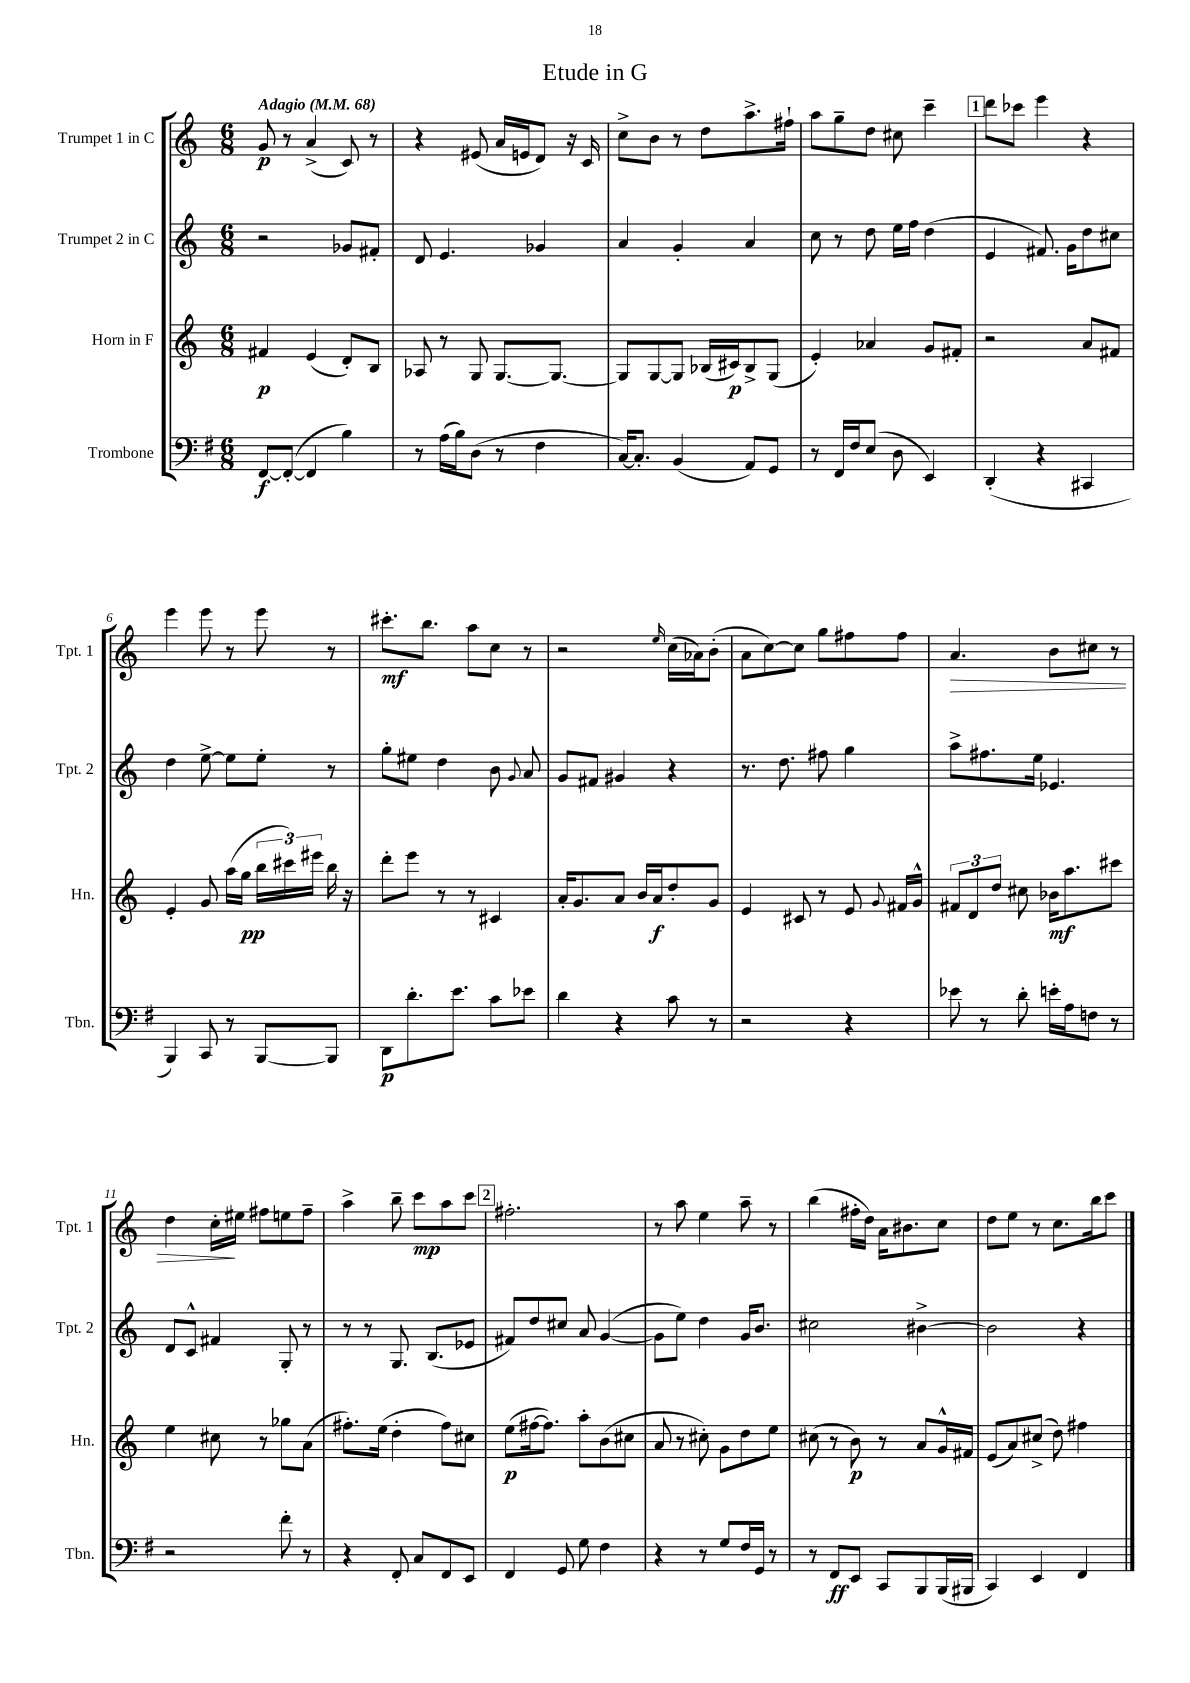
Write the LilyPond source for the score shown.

\header { title = "Etude in G" }
<<
\new StaffGroup <<
\new Staff = "s0" \with { instrumentName = "Trumpet 1 in C" shortInstrumentName = "Tpt. 1" } {
    \clef treble \key c \major \numericTimeSignature \time 6/8 \tempo "Adagio" 4 = 68
    \autoBeamOff g'8\p r8 a'4->( c'8) r8 |
    r4 eis'8( a'16[ e'16 d'8]) r16 c'16 |
    c''8[-> b'8] r8 d''8[ a''8.-> fis''16]-! |
    a''8[ g''8-- d''8] cis''8 c'''4-- |
    \mark \markup { \box "1" } d'''8[ ces'''8] e'''4 r4 |
    e'''4 e'''8 r8 e'''8 r8 |
    cis'''8.[-.\mf b''8.] a''8[ c''8] r8 |
    r2 \grace { e''16 } c''16[( aes'16) b'8]-.( |
    a'8[ c''8~) c''8] g''8[ fis''8 fis''8] |
    a'4.\> b'8[ cis''8] r8 |
    d''4 c''16[-.\! eis''16] fis''8[ e''8 fis''8]-- |
    a''4-> b''8-- c'''8[\mp a''8 c'''8] |
    \mark \markup { \box "2" } fis''2.-. |
    r8 a''8 e''4 a''8-- r8 |
    b''4( fis''16[-. d''16]) a'16[ bis'8. c''8] |
    d''8[ e''8] r8 c''8.[ b''16 c'''8] \bar "|." |
}
\new Staff = "s1" \with { instrumentName = "Trumpet 2 in C" shortInstrumentName = "Tpt. 2" } {
    \clef treble \key c \major \numericTimeSignature \time 6/8
    \autoBeamOff r2 ges'8[ fis'8]-. |
    d'8 e'4. ges'4 |
    a'4 g'4-. a'4 |
    c''8 r8 d''8 e''16[ f''16] d''4( |
    \mark \markup { \box "1" } e'4 fis'8.) g'16[ d''8 cis''8] |
    d''4 e''8~-> e''8[ e''8]-. r8 |
    g''8[-. eis''8] d''4 b'8 \appoggiatura { g'8 } a'8 |
    g'8[ fis'8] gis'4 r4 |
    r8. d''8. fis''8 g''4 |
    a''8[-> fis''8. e''16] ees'4. |
    d'8[ c'8]-^ fis'4 g8-. r8 |
    r8 r8 g8. b8.[( ees'8] |
    \mark \markup { \box "2" } fis'8[) d''8 cis''8] a'8 g'4~( |
    g'8[ e''8]) d''4 g'16[ b'8.] |
    cis''2 bis'4~-> |
    bis'2 r4 \bar "|." |
}
\new Staff = "s2" \with { instrumentName = "Horn in F" shortInstrumentName = "Hn." } {
    \clef treble \key c \major \numericTimeSignature \time 6/8
    \autoBeamOff fis'4\p e'4( d'8[-.) b8] |
    aes8 r8 g8 g8.[~ g8.]~ |
    g8[ g8~ g8] bes16[( cis'16\p) bes8-> g8]( |
    e'4-.) aes'4 g'8[ fis'8]-. |
    \mark \markup { \box "1" } r2 a'8[ fis'8] |
    e'4-. g'8 a''16[( g''16]\pp \tuplet 3/2 { b''16[ cis'''16) eis'''16] } b''16 r16 |
    d'''8[-. e'''8] r8 r8 cis'4 |
    a'16[-. g'8. a'8] b'16[ a'16\f d''8-. g'8] |
    e'4 cis'8 r8 e'8 \appoggiatura { g'8 } fis'16[ g'16]-^ |
    \tuplet 3/2 { fis'8[ d'8 d''8] } cis''8 bes'16[\mf a''8. cis'''8] |
    e''4 cis''8 r8 ges''8[ a'8]( |
    fis''8.[-.) e''16]( d''4-. fis''8[) cis''8] |
    \mark \markup { \box "2" } e''8[\p( fis''16~ fis''8.]) a''8[-. b'8( cis''8] |
    a'8 r8 cis''8-.) g'8[ d''8 e''8] |
    cis''8( r8 b'8\p) r8 a'8[ g'16-^ fis'16] |
    e'8[( a'8) cis''8]->( d''8) fis''4 \bar "|." |
}
\new Staff = "s3" \with { instrumentName = "Trombone" shortInstrumentName = "Tbn." } {
    \clef bass \key g \major \numericTimeSignature \time 6/8
    \autoBeamOff fis,8[~\f fis,8]~-.( fis,4 b4) |
    r8 a16[( b16) d8]( r8 fis4 |
    c16[~) c8.]-. b,4( a,8[) g,8] |
    r8 fis,16[ fis16 e8]( d8 e,4) |
    \mark \markup { \box "1" } d,4-.( r4 cis,4 |
    b,,4) c,8 r8 b,,8[~ b,,8] |
    d,8[\p d'8.-. e'8.] c'8[ ees'8] |
    d'4 r4 c'8 r8 |
    r2 r4 |
    ees'8 r8 d'8-. e'16[-. a16 f8] r8 |
    r2 fis'8-. r8 |
    r4 fis,8-. c8[ fis,8 e,8] |
    \mark \markup { \box "2" } fis,4 g,8 g8 fis4 |
    r4 r8 g8[ fis16 g,16] r8 |
    r8 fis,8[\ff e,8] c,8[ b,,8 b,,16( bis,,16] |
    c,4) e,4 fis,4 \bar "|." |
}
>>
>>
